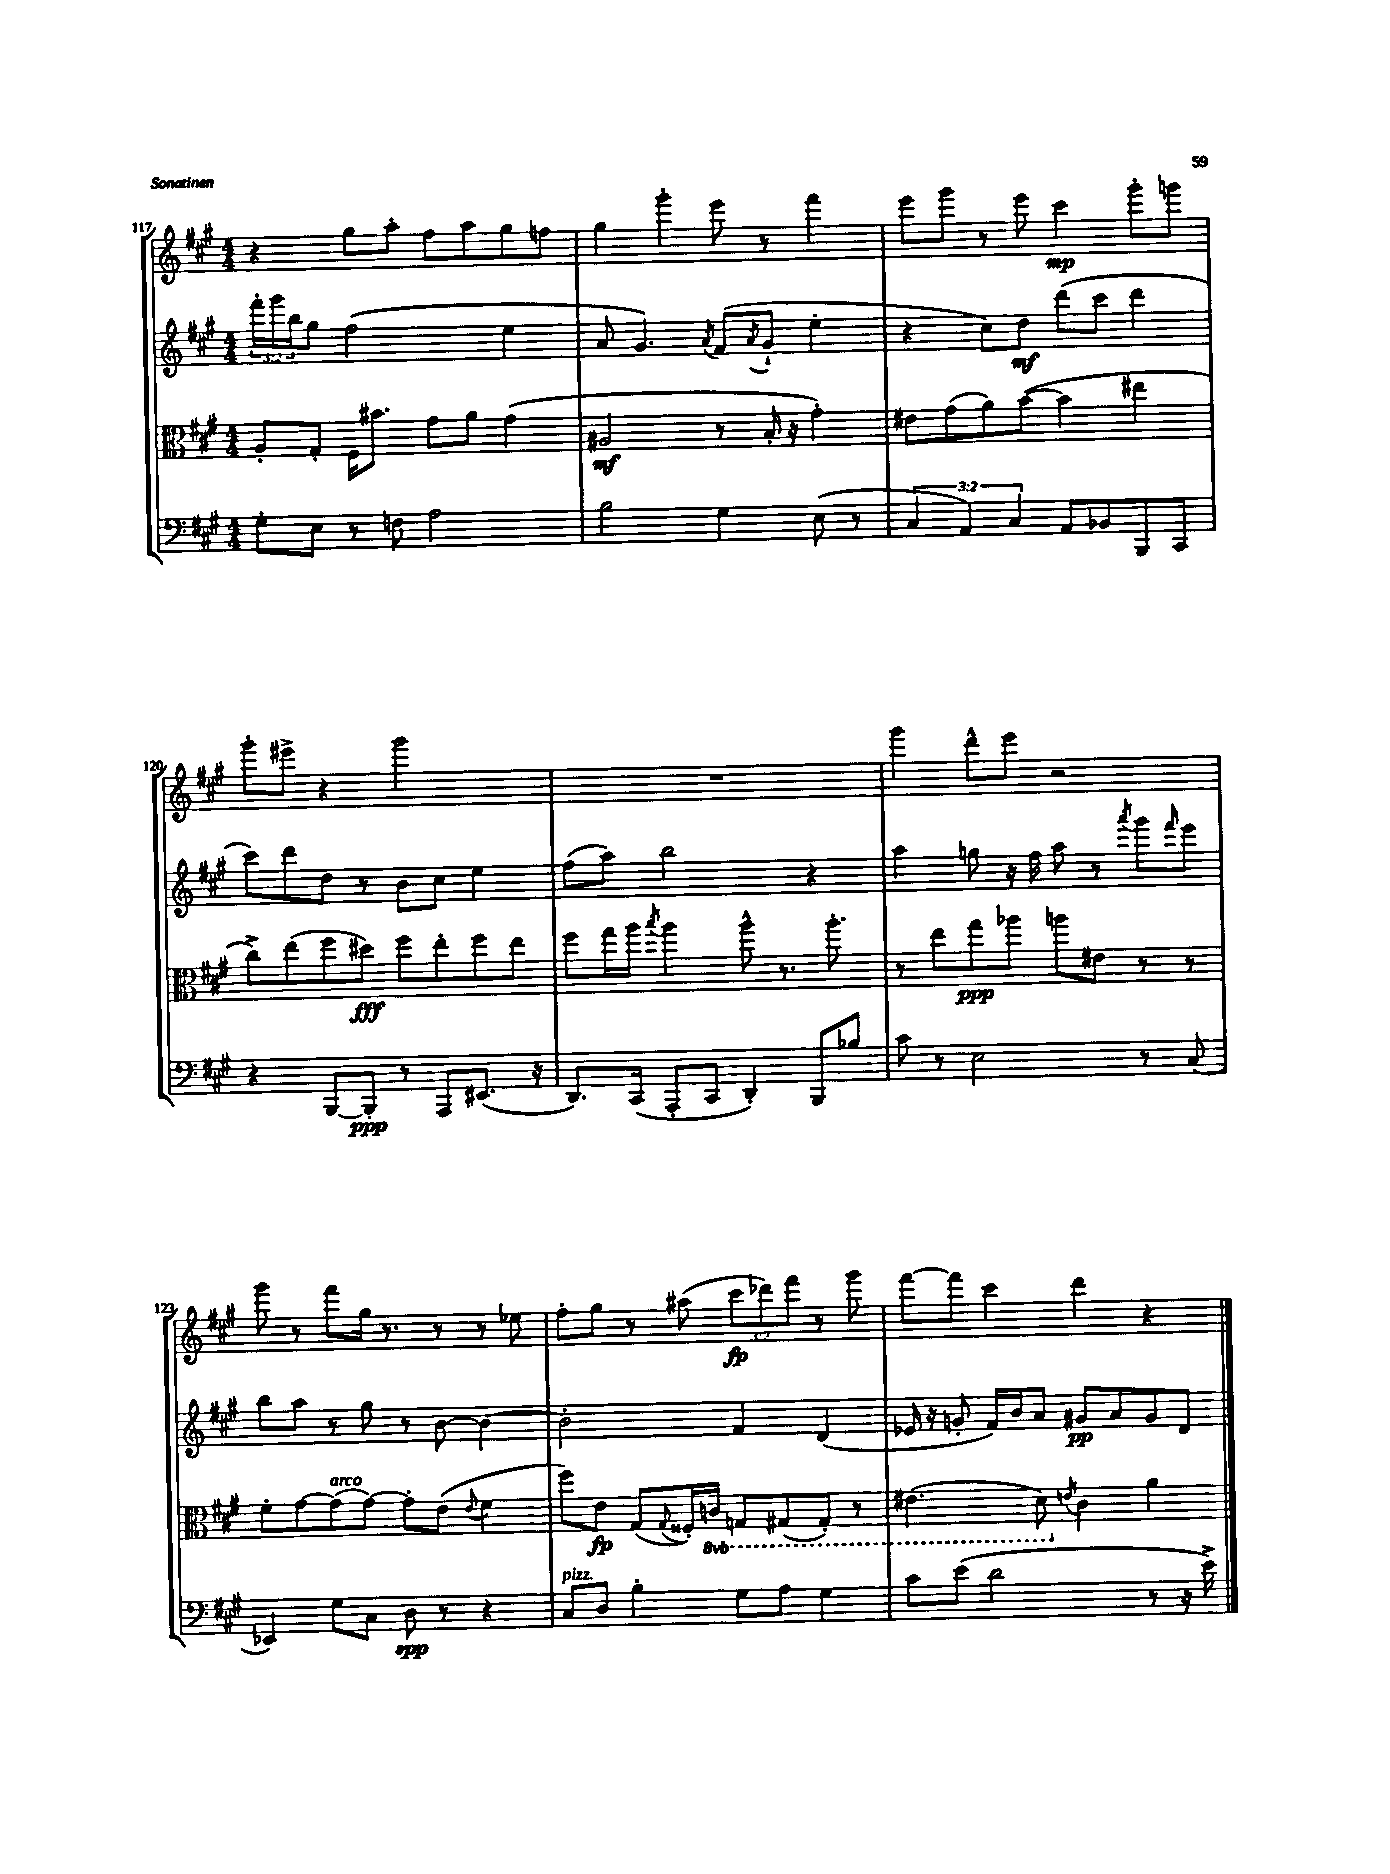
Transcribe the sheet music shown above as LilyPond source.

<<
\new StaffGroup <<
\new Staff = "s0" {
    \clef treble \key a \major \numericTimeSignature \time 4/4 \override Staff.TupletNumber.text = #tuplet-number::calc-fraction-text
    r4 gis''8 a''8-. fis''8 a''8 gis''8 f''8 |
    gis''4 gis'''4-. e'''8 r8 fis'''4 |
    e'''8 gis'''8 r8 e'''8 cis'''4\mp gis'''8-. g'''8 |
    gis'''8-. eis'''8-> r4 gis'''2 |
    R1 |
    gis'''4 d'''8-^ e'''8 r2 |
    gis'''8 r8 fis'''8 gis''16 r8. r8 r8 ees''8 |
    fis''8-. gis''8 r8 ais''8( \tuplet 3/2 { cis'''8\fp des'''8) fis'''8 } r8 gis'''8 |
    fis'''8~ fis'''8 cis'''4 d'''4 r4 \bar "|." |
}
\new Staff = "s1" {
    \clef treble \key a \major \numericTimeSignature \time 4/4 \override Staff.TupletNumber.text = #tuplet-number::calc-fraction-text
    \tuplet 3/2 { fis'''16-. gis'''16 b''16 } gis''8 fis''2( e''4 |
    a'8 gis'4.) \acciaccatura { a'8 } fis'8( \acciaccatura { a'8 } gis'8-! e''4-. |
    r4 cis''8) d''8\mf d'''8( cis'''8 d'''4 |
    cis'''8) d'''8 d''8 r8 b'8 cis''8 e''4 |
    fis''8( a''8) b''2 r4 |
    a''4 g''8 r16 fis''16 a''8 r8 \acciaccatura { a'''8 } gis'''8 \grace { fis'''16 } e'''8 |
    b''8 a''8 r8 gis''8 r8 b'8~ b'4~ |
    b'2-. fis'4 d'4( |
    ees'16 r16 g'8-. fis'16) b'16 a'8 gis'8\pp a'8 gis'8 d'8 \bar "|." |
}
\new Staff = "s2" {
    \clef alto \key a \major \numericTimeSignature \time 4/4 \set Staff.ottavationMarkups = #ottavation-simple-ordinals
    a8-. gis8-. fis16 bis'8. gis'8 a'8 gis'4( |
    ais2\mf r8 b16-. r16 gis'4-.) |
    eis'8 gis'8( a'8) b'8~( b'4 eis''4 |
    cis''8->) e''8( fis''8 dis''8\fff) fis''8 e''8-. fis''8 e''8 |
    fis''8 gis''16 a''16 \acciaccatura { b''8 } a''4 a''8-^ r8. a''8.-. |
    r8 e''8 gis''8\ppp aes''8 a''8 eis'8 r8 r8 |
    fis'8-. gis'8~ gis'8^\markup { \italic "arco" }( gis'8~) gis'8-. e'8( \appoggiatura { e'8 } fis'4 |
    fis''8) e'8\fp gis8( \appoggiatura { gis8 } fisis16-.) \ottava #-1 c16 g,8 gis,8( gis,8-.) r8 |
    eis4.( d8) \ottava #0 \acciaccatura { e'!8 } cis'4 a'4 \bar "|." |
}
\new Staff = "s3" {
    \clef bass \key a \major \numericTimeSignature \time 4/4 \override Staff.TupletNumber.text = #tuplet-number::calc-fraction-text
    gis8-. e8 r8 f8 a2 |
    b2 gis4 e8( r8 |
    \tuplet 3/2 { cis4 a,4) cis4 } a,8 bes,8 b,,8 cis,8 |
    r4 b,,8~ b,,8-.\ppp r8 a,,8 eis,8.( r16 |
    d,8.) cis,16( a,,8-. cis,8 d,4-.) b,,8 bes8 |
    cis'8 r8 e2 r8 cis8( |
    ees,4) gis8 cis8 d8\spp r8 r4 |
    cis8^\markup { \italic "pizz." } d8 b4-. gis8 a8 gis4 |
    cis'8 e'8( d'2 r8 r16 e'16->) \bar "|." |
}
>>
>>
\layout { \context { \Score currentBarNumber = #117 } }
